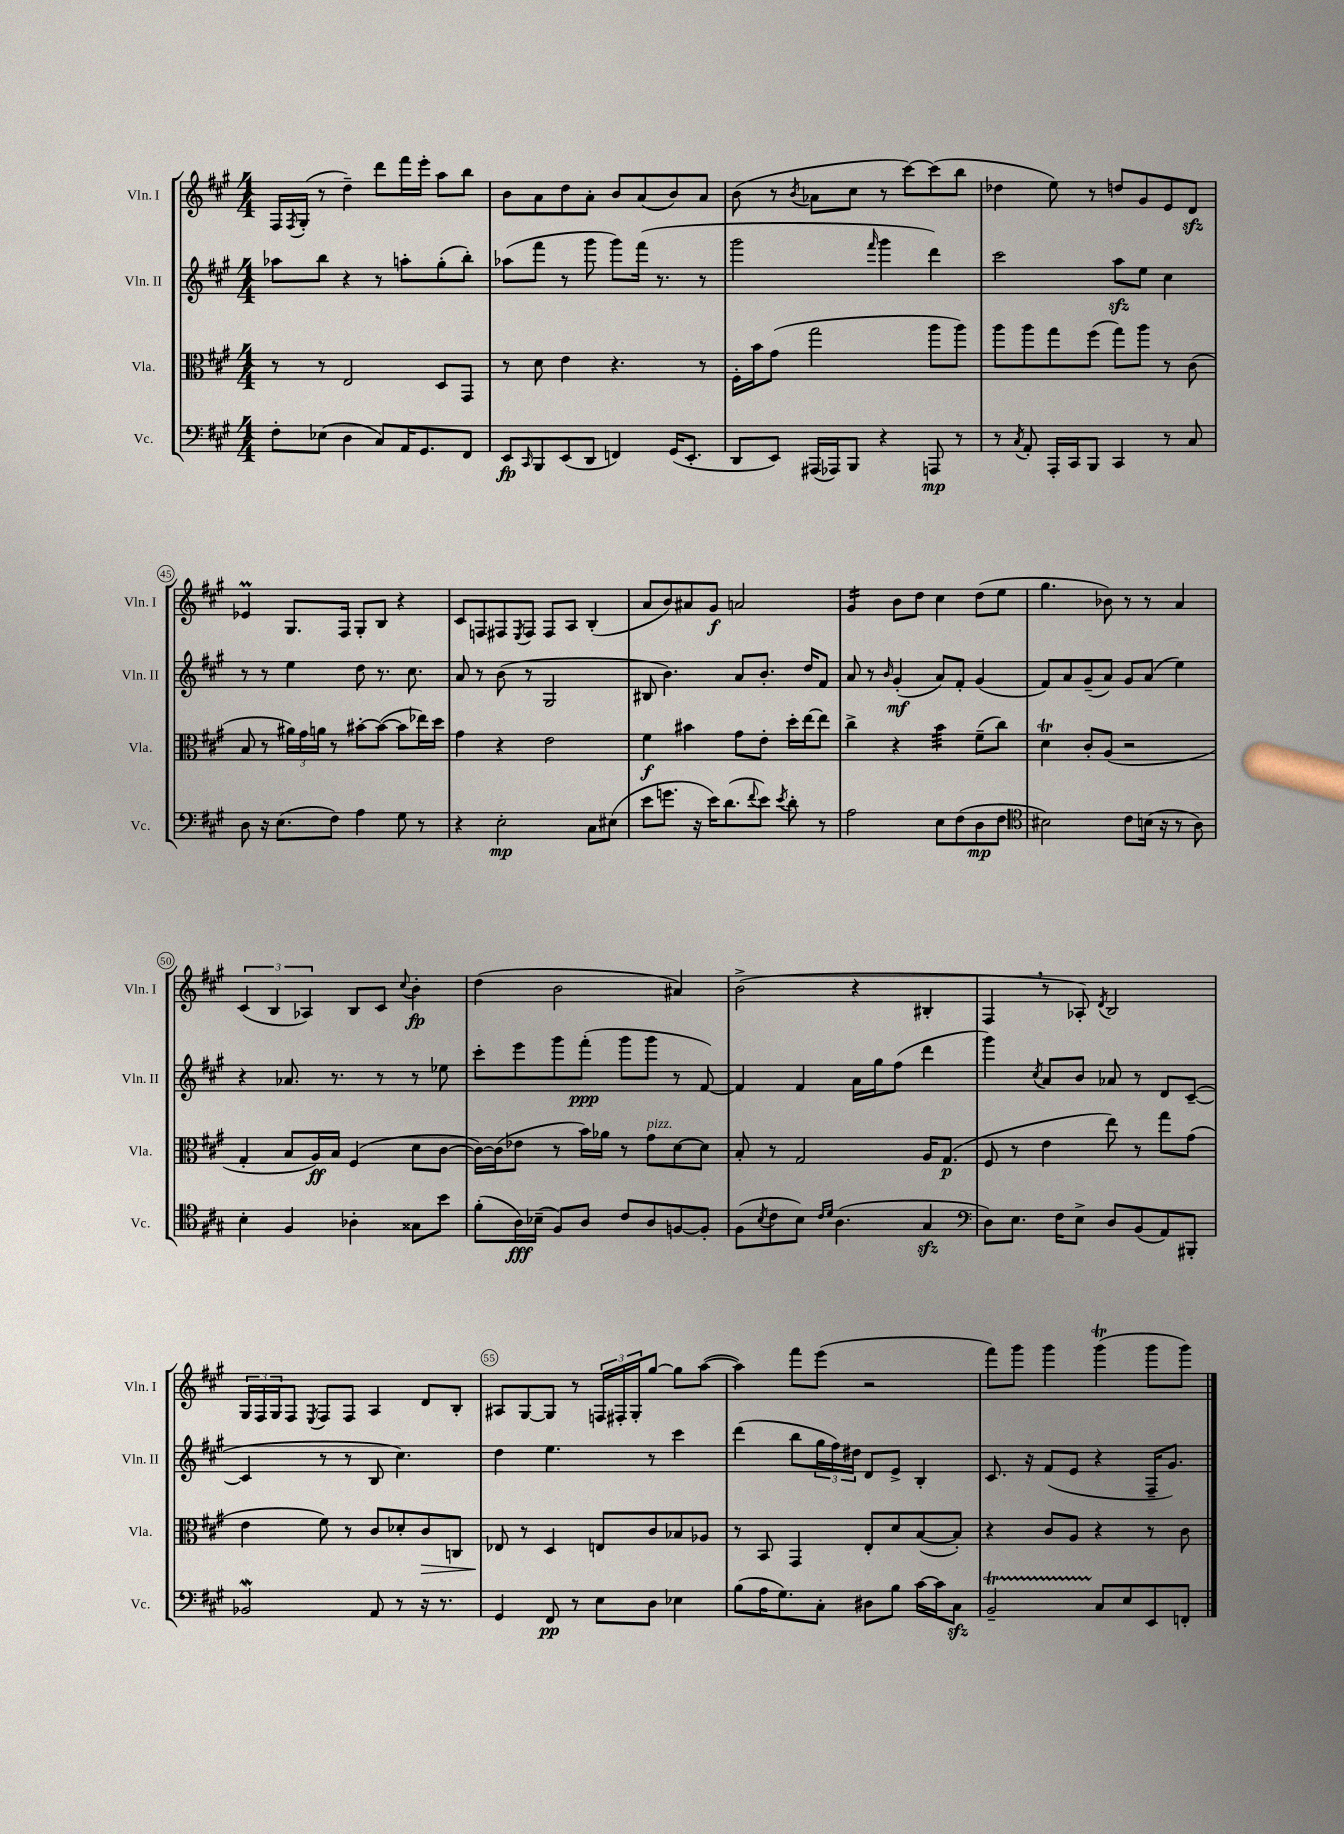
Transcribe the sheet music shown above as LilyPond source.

<<
\new StaffGroup <<
\new Staff = "s0" \with { instrumentName = "Vln. I" shortInstrumentName = "Vln. I" } {
    \clef treble \key a \major \numericTimeSignature \time 4/4
    fis16 \acciaccatura { fis8 } gis16-.( r8 d''4--) d'''8 fis'''16 e'''16-. a''8 b''8 |
    b'8 a'8 d''8 a'8-. b'8 a'8( b'8) a'8 |
    b'8( r8 \acciaccatura { b'8 } aes'8 cis''8 r8 cis'''8~) cis'''8( b''8 |
    des''4 e''8) r8 d''8 gis'8 e'8 d'8\sfz |
    ees'4\prall gis8. fis16 gis8-. b8 r4 |
    cis'8 f8 fis8 \acciaccatura { e8 } fis8 fis8 a8 b4-.( |
    a'8 b'8) ais'8 gis'8\f a'2 |
    gis'4:16 b'8 d''8 cis''4 d''8( e''8 |
    gis''4. bes'8) r8 r8 a'4 |
    \tuplet 3/2 { cis'4( b4 aes4) } b8 cis'8 \appoggiatura { cis''8 } b'4-.\fp |
    d''4( b'2 ais'4) |
    b'2->( r4 bis4-. |
    fis4 \breathe r8 aes8-.) \acciaccatura { d'8 } b2 |
    \tuplet 3/2 { gis16 fis16 gis16 } fis8 \acciaccatura { e8 } fis8 fis8 a4 d'8 b8-. |
    ais8 gis8~ gis8 r8 \tuplet 3/2 { f16 fis16-. gis16-. } gis''8~ gis''8 a''8~( |
    a''4) fis'''8 e'''8( r2 |
    fis'''8) gis'''8 gis'''4 gis'''4\trill( gis'''8 gis'''8) \bar "|." |
}
\new Staff = "s1" \with { instrumentName = "Vln. II" shortInstrumentName = "Vln. II" } {
    \clef treble \key a \major \numericTimeSignature \time 4/4
    aes''8 b''8 r4 r8 a''8-. gis''8-.( b''8-.) |
    aes''8( fis'''8 r8 gis'''8 gis'''8) fis'''16( r8. r8 |
    gis'''2 \grace { fis'''16 } gis'''4 d'''4) |
    cis'''2 a''8\sfz e''8 cis''4 |
    r8 r8 e''4 d''8 r8. cis''8. |
    a'8 r8 b'8( r8 gis2 |
    bis8 b'4.) a'8 b'8.-. d''16 fis'8 |
    a'8 r8 \grace { b'16 } gis'4-.\mf( a'8) fis'8-. gis'4( |
    fis'8) a'8 gis'8--( a'8) gis'8 a'8( e''4) |
    r4 aes'8. r8. r8 r8 ees''8 |
    cis'''8-. e'''8 gis'''8 fis'''8-.\ppp( gis'''8 gis'''8 r8 fis'8~) |
    fis'4 fis'4 a'16 gis''16 fis''8( d'''4 |
    gis'''4) \acciaccatura { cis''8 } a'8 b'8 aes'8 r8 d'8 cis'8~--( |
    cis'4 r8 r8 b8 cis''4.) |
    d''4 e''4. r8 cis'''4 |
    d'''4( b''8 \tuplet 3/2 { gis''16 fis''16) dis''16 } d'8 e'8-> b4-. |
    cis'8. r16 fis'8( e'8 r4 fis16-- gis'8.) \bar "|." |
}
\new Staff = "s2" \with { instrumentName = "Vla." shortInstrumentName = "Vla." } {
    \clef alto \key a \major \numericTimeSignature \time 4/4
    r8 r8 e2 d8 gis,8 |
    r8 d'8 e'4 r4. r8 |
    fis16-. b'16 gis'8( gis''2 a''8 a''8) |
    a''8 a''8 gis''8 fis''8( gis''8) a''8 r8 cis'8( |
    b8 r8 \tuplet 3/2 { ais'16) gis'16 a'16 } r8 bis'8~-. bis'8~( bis'8 ees''16) d''16 |
    gis'4 r4 e'2 |
    fis'4\f bis'4 gis'8 e'8-. d''16-. e''16~ e''8 |
    cis''4-> r4 b'4:32 fis'8--( cis''8) |
    d'4\trill cis'8-. a8( r2 |
    gis4-. b8 a16\ff) b16 fis4( d'8 cis'8~ |
    cis'16~) cis'16( ees'8 r8 b'16) aes'16 r8 gis'8^\markup { \italic "pizz." } d'8~ d'8 |
    b8-. r8 gis2 a16 gis8.\p( |
    fis8 r8 e'4 e''8) r8 gis''8 gis'8( |
    e'4 fis'8) r8 cis'8 des'8-. cis'8\> c8 |
    ees8\! r8 d4 e8 cis'8 bes8 aes8 |
    r8 b,8 gis,4 e8-. d'8 b8~( b8-.) |
    r4 cis'8 a8 r4 r8 cis'8 \bar "|." |
}
\new Staff = "s3" \with { instrumentName = "Vc." shortInstrumentName = "Vc." } {
    \clef bass \key a \major \numericTimeSignature \time 4/4
    fis8-. ees8( d4 cis8) a,16 gis,8. fis,8 |
    e,8\fp \grace { cis,16 } b,,8 e,8( d,8 f,4) gis,16( e,8.-. |
    d,8 e,8) ais,,16( aes,,16) b,,8 r4 a,,8\mp r8 |
    r8 \acciaccatura { cis8 } a,8-. a,,16-. cis,16 b,,8 cis,4 r8 cis8 |
    d8 r16 e8.( fis8) a4 gis8 r8 |
    r4 e2-.\mp cis8 eis8( |
    e'8 g'8. r16 e'16) d'8.( \appoggiatura { fis'8 } e'8) \acciaccatura { e'8 } d'8-. r8 |
    a2 e8 fis8( d8\mp fis8 |
    \clef tenor bis2) cis'8 b16( r16 r8 a8) |
    b4-. fis4 aes4-. gisis8 b'8 |
    fis'8-.( a16\fff) bes16--( fis8) a8 cis'8 a8 f8~ f8-. |
    fis8( \acciaccatura { b8 } cis'8 b8) \grace { cis'16 d'16 } a4.( gis4\sfz |
    \clef bass d8) e8. fis16 e8-> d8 b,8( a,8) bis,,8-. |
    bes,2\mordent a,8 r8 r16 r8. |
    gis,4 fis,8\pp r8 e8 d8 ees4 |
    b8( a16 gis8.) cis8-. dis8 b8 cis'16~ cis'16 cis8\sfz |
    b,2--\startTrillSpan cis8\stopTrillSpan e8 e,8 f,8-. \bar "|." |
}
>>
>>
\layout { \context { \Score currentBarNumber = #41 \override BarNumber.break-visibility = ##(#f #t #t) barNumberVisibility = #(every-nth-bar-number-visible 5) \override BarNumber.stencil = #(make-stencil-circler 0.1 0.3 ly:text-interface::print) } }
